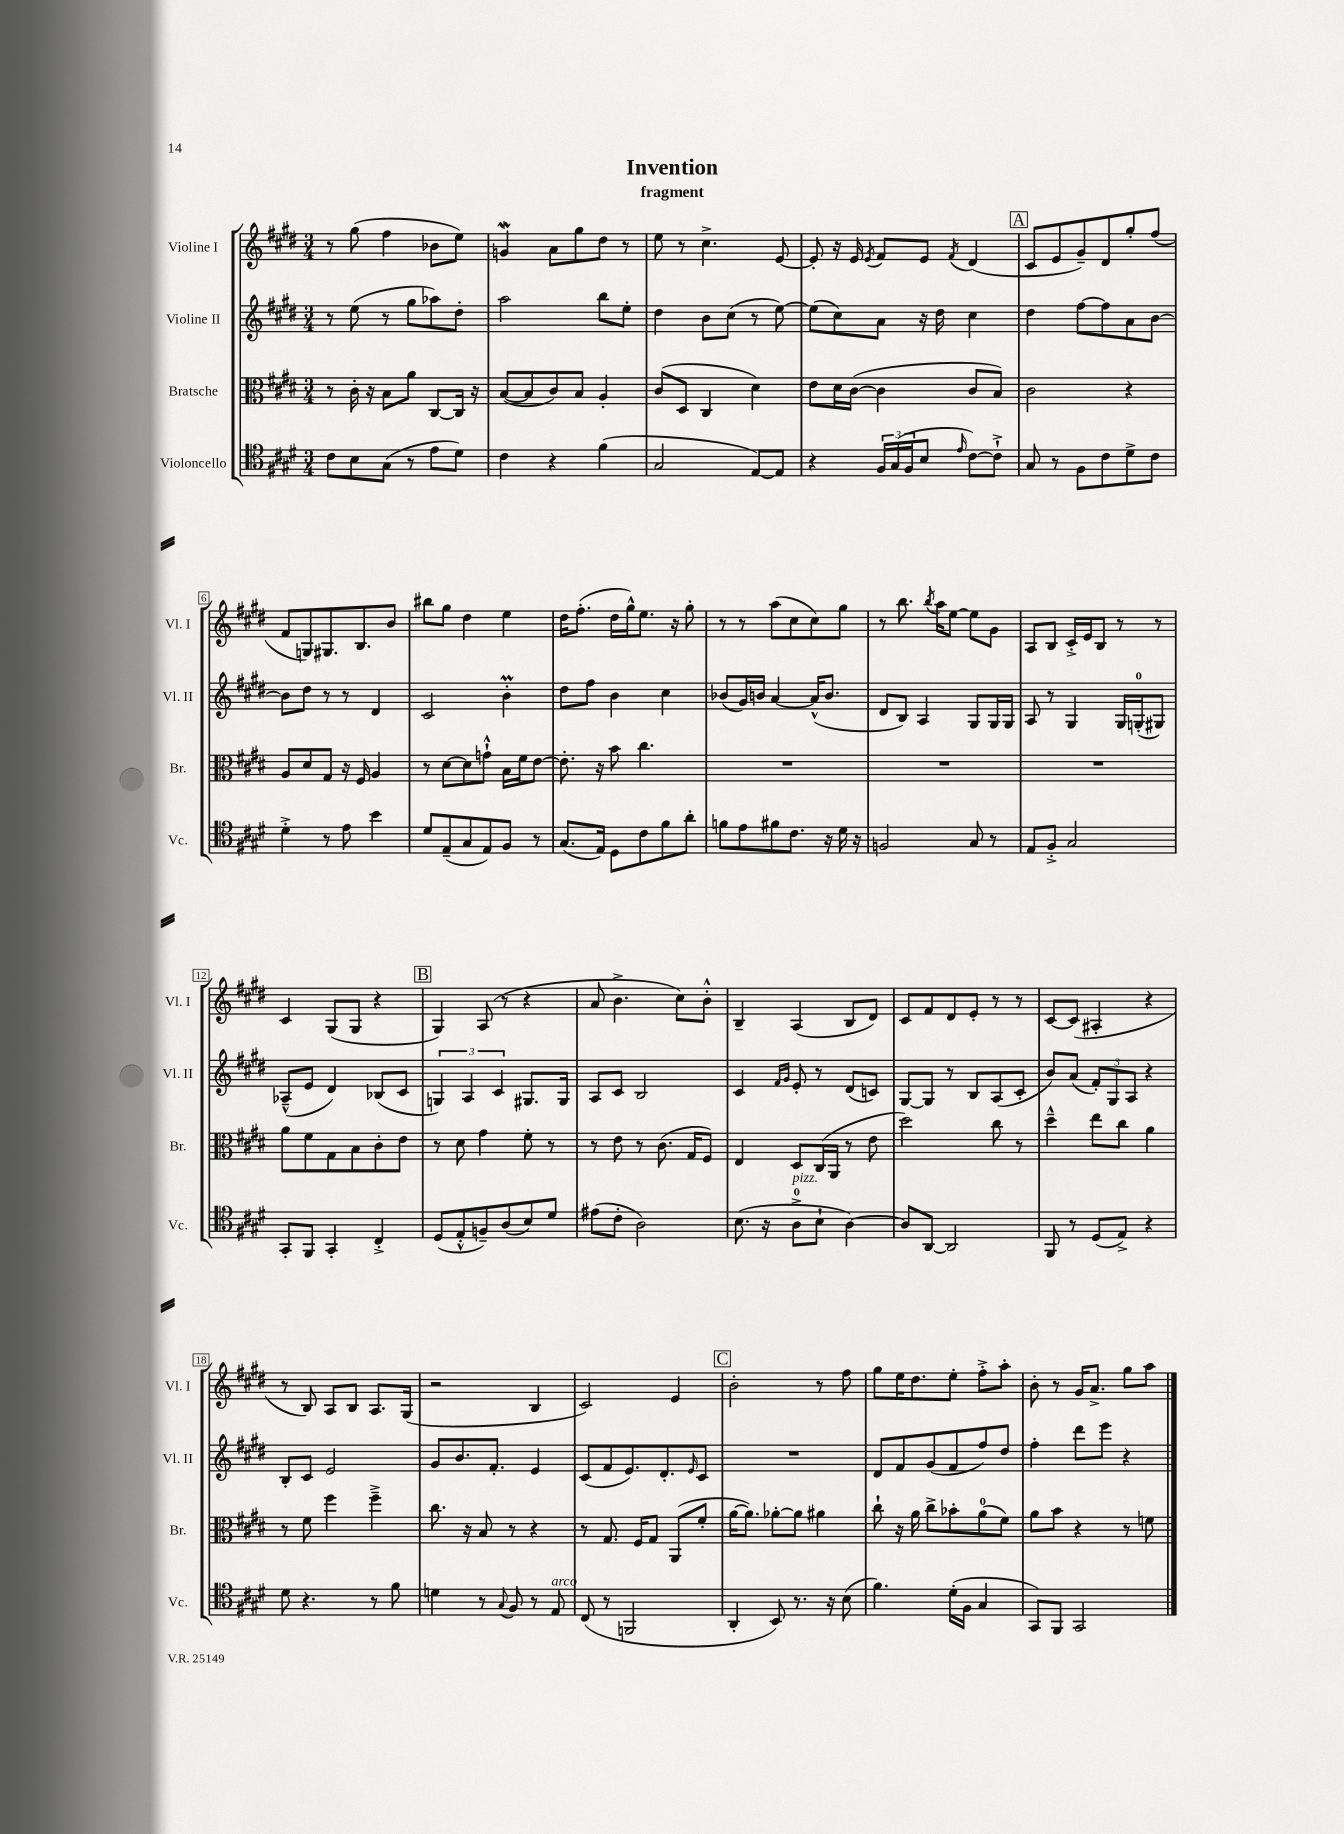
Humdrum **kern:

**kern	**kern	**kern	**kern
*staff4	*staff3	*staff2	*staff1
*clefC4	*clefC3	*clefG2	*clefG2
*k[f#c#g#d#]	*k[f#c#g#d#]	*k[f#c#g#d#]	*k[f#c#g#d#]
*M3/4	*M3/4	*M3/4	*M3/4
8c#	8r	8r	8r
8B	16c#'	(8ee	(8gg#
.	16r	.	.
(8G#	8B	8r	4ff#
8r	8a	8gg#	.
8e	[8C#	8aa-)	8b-
8d#)	16C#]	8dd#'	8ee)
.	16r	.	.
=	=	=	=
4c#	([8B	2aa	4g
.	8B]	.	.
4r	8c#)	.	8a
.	8B	.	8gg#
(4f#	4A'	8bb	8dd#
.	.	8ee'	8r
=	=	=	=
2G#	(8c#	4dd#	8ee
.	8D#	.	8r
.	4C#	8b	4.cc#^
.	.	(8cc#	.
[8E)	4d#)	8r	.
8E]	.	[8ee)	[8e
=	=	=	=
4r	8e	(8ee]	8e']
.	16d#	8cc#)	16r
.	([16c#	.	16e
.	.	.	8qe
24F#	4c#]	8a	8f#
(24G#	.	.	.
24F#	.	.	.
8B	.	16r	8e
.	.	16dd#	.
16qqe	.	.	8qf#
[8c#)	8c#	4cc#	(4d#
8c#`^]	8B)	.	.
=	=	=	=
8G#	2c#	4dd#	8c#
8r	.	.	8e
8F#	.	[8ff#	8g#~)
8c#	.	8ff#]	8d#
8d#^	4r	8a	8gg#'
8c#	.	[8b	(8ff#
=	=	=	=
4d#'^	8A	8b]	8f#
.	8d#	8dd#	8G)
8r	8G#	8r	8.G#
8e	16r	8r	.
.	16F#	.	8.B
4b	4A	4d#	.
.	.	.	8b
=	=	=	=
8d#	8r	2c#	8bb#
(8E~	[8d#	.	8gg#
8G#	8d#]	.	4dd#
8E)	8g`^^	.	.
8F#	16B	4b'	4ee
.	16f#	.	.
8r	[8e	.	.
=	=	=	=
(8.G#	8.e']	8dd#	16dd#
.	.	.	(8.ff#'
.	.	8ff#	.
16E)	16r	.	.
8D#	8b	4b	16dd#
.	.	.	16gg#^^)
8c#	4.cc#	.	8.ee
8f#	.	4cc#	.
.	.	.	16r
8a'	.	.	8gg#'
=	=	=	=
8f	2.r	(8b-	8r
8e	.	16g#)	8r
.	.	16b	.
8f#	.	[4a	(8aa
8.c#	.	.	8cc#
.	.	(16a^^]	8cc#)
16r	.	8.b	.
16d#	.	.	8gg#
16r	.	.	.
=	=	=	=
2F	2.r	8d#	8r
.	.	8B)	8.bb
.	.	4A	.
.	.	.	8qbb
.	.	.	16aa
.	.	.	[8ee
8G#	.	8G#	8ee]
8r	.	16G#	8g#
.	.	16G#	.
=	=	=	=
8E	2.r	8A	8A
8F#'^	.	8r	8B
2G#	.	4G#	16c#'^
.	.	.	16e
.	.	.	8B
.	.	16G#	8r
.	.	(16G'	.
.	.	8G#)	8r
=	=	=	=
8GG#'	8a	(8A-~^^	4c#
8FF#	8f#	8e	.
4GG#'	8G#	4d#)	(8G#
.	8B	.	8G#
4C#'^	8c#'	(8B-	4r
.	8e	8c#	.
=	=	=	=
(8D#	8r	6G)	4G#)
8E'^^	8d#	.	.
.	.	6A	.
8F~)	4g#	.	(8A
.	.	6c#	.
(8A	.	.	8r
8B)	8f#'	8.G#	4r
8d#	8r	.	.
.	.	16G#	.
=	=	=	=
(8e#	8r	8A	8a
8c#'	8e	8c#	4.b^
2A)	8r	2B	.
.	(8.c#	.	.
.	.	.	8cc#)
.	16G#	.	.
.	8F#)	.	8b'^^
=	=	=	=
(8.B	4E	4c#	4B~
16r	.	.	.
.	.	16qqf#	.
.	.	16qqg#	.
8A^	8D#	8e'	(4A
8B`	(16C#	8r	.
.	16AA	.	.
[4A)	8r	(8d#	8B
.	8e	8c)	8d#)
=	=	=	=
8A]	2dd#)	[8G#	8c#
[8AA	.	8G#]	8f#
2AA]	.	8r	8d#
.	.	8B	8e'
.	8cc#	(8A	8r
.	8r	8c#'	8r
=	=	=	=
8FF#	4dd#~^^	8b)	[8c#
8r	.	(8a	(8c#]
(8D#	8ee	12f#')	4A#'
.	.	12G#	.
8E^)	8cc#	.	.
.	.	12A	.
4r	4a	4r	4r
=	=	=	=
8d#	8r	8B'	8r
4.r	8f#	8c#	8B)
.	4ff#	2e	8A
.	.	.	8B
8r	4ff#~^	.	8.A
8f#	.	.	.
.	.	.	(16G#
=	=	=	=
4d	8.cc#	8g#	2r
.	.	8.b	.
.	16r	.	.
8r	8B	.	.
.	.	8.f#'	.
8qqG#	.	.	.
8F#	8r	.	.
8r	4r	4e	4B
8E	.	.	.
=	=	=	=
(8C#	8r	(8c#	2c#)
8r	8.G#	8f#	.
2FF	.	8.e)	.
.	16F#	.	.
.	8G#	.	.
.	.	8.d#'	.
.	(8AA	.	4e
.	.	16qqe	.
.	8f#'	8c#	.
=	=	=	=
4AA'	[16a	2.r	2b'
.	8.a])	.	.
8BB)	[8a-'	.	.
8.r	8a-]	.	.
.	4a#	.	8r
16r	.	.	.
(8B	.	.	8ff#
=	=	=	=
4.f#)	8cc#`	8d#	8gg#
.	16r	8f#	16ee
.	16a	.	8.dd#
.	8cc#^	(8g#	.
(16d#'	8b-'	8f#	8ee'
16F#	.	.	.
4G#	(8a	8ff#)	8ff#'^
.	8f#)	8dd#	8aa'
=	=	=	=
8GG#)	8a	4ff#'	8b'
8FF#	8b	.	8r
2GG#	4r	8ddd#	16g#
.	.	.	8.a^
.	.	8eee	.
.	8r	4r	8gg#
.	8f	.	8aa
==	==	==	==
*-	*-	*-	*-
